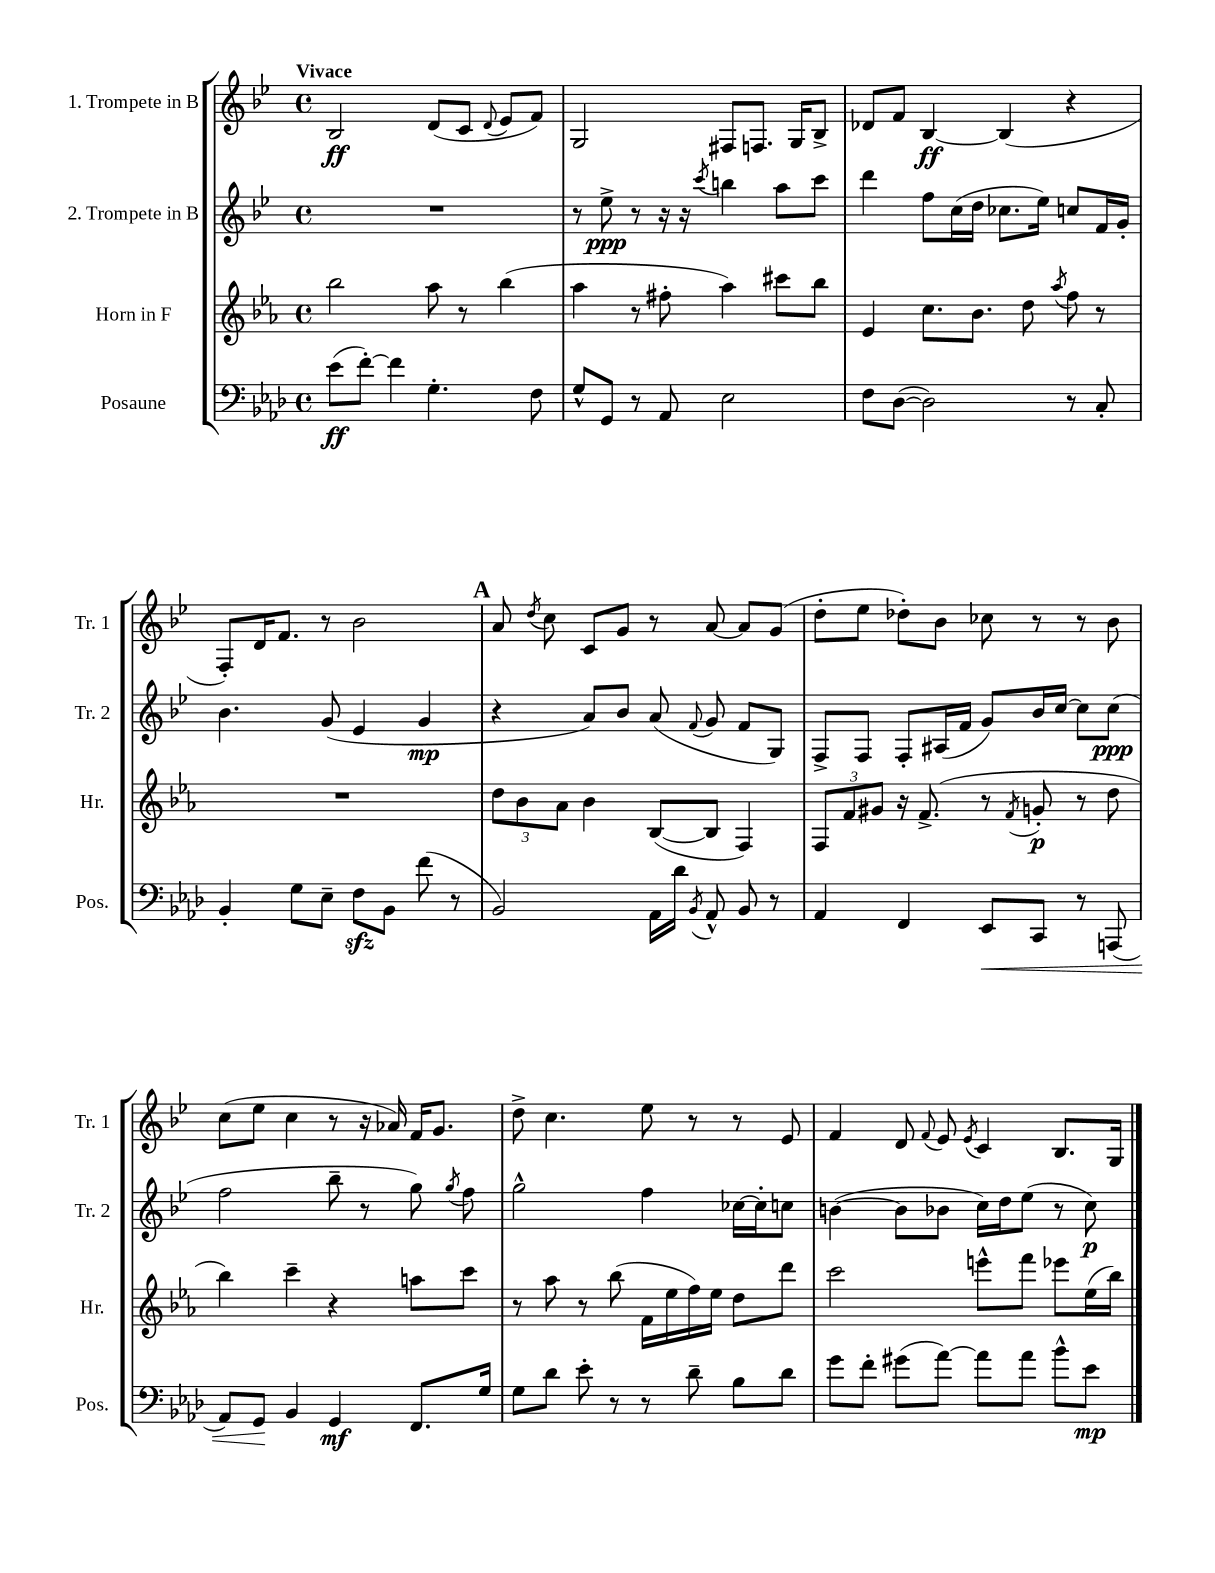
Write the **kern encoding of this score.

**kern	**dynam	**kern	**dynam	**kern	**dynam	**kern	**dynam
*part4	*part4	*part3	*part3	*part2	*part2	*part1	*part1
*staff4	*staff4	*staff3	*staff3	*staff2	*staff2	*staff1	*staff1
*I"Posaune	*	*I"Horn in F	*	*I"2. Trompete in B	*	*I"1. Trompete in B	*
*I'Pos.	*	*I'Hr.	*	*I'Tr. 2	*	*I'Tr. 1	*
*clefF4	*	*clefG2	*	*clefG2	*	*clefG2	*
*k[b-e-a-d-]	*	*k[b-e-a-]	*	*k[b-e-]	*	*k[b-e-]	*
*M4/4	*	*M4/4	*	*M4/4	*	*M4/4	*
*met(c)	*	*met(c)	*	*met(c)	*	*met(c)	*
=1	=1	=1	=1	=1	=1	=1	=1
!	!	!	!	!	!	!LO:TX:a:B:t=Vivace	!
(8e-\L	ff	2bb-\	.	1r	.	2B-/	ff
[8f'\J)	.	.	.	.	.	.	.
4f\]	.	.	.	.	.	.	.
4.G'\	.	8aa-\	.	.	.	(8d/L	.
.	.	8r	.	.	.	8c/J	.
.	.	.	.	.	.	8qqd/	.
.	.	(4bb-\	.	.	.	8e-/L	.
8F\	.	.	.	.	.	8f/J)	.
=2	=2	=2	=2	=2	=2	=2	=2
8G^^/L	.	4aa-\	.	8r	.	2G/	.
8GG/J	.	.	.	8ee-^\	ppp	.	.
8r	.	8r	.	8r	.	.	.
8AA-/	.	8ff#X'\	.	16r	.	.	.
.	.	.	.	16r	.	.	.
.	.	.	.	8qccc/	.	.	.
2E-\	.	4aa-\)	.	4bbn\	.	8F#X/L	.
.	.	.	.	.	.	8.Fn/J	.
.	.	8ccc#X\L	.	8aa\L	.	.	.
.	.	.	.	.	.	16G/KL	.
.	.	8bb-\J	.	8ccc\J	.	8B-^/J	.
=3	=3	=3	=3	=3	=3	=3	=3
8F\L	.	4e-/	.	4ddd\	.	8d-X/L	.
([8D-\J	.	.	.	.	.	8f/J	.
2D-\])	.	8.cc\L	.	8ff\L	.	[4B-/	ff
.	.	.	.	(16cc\L	.	.	.
.	.	8.b-\J	.	16dd\JJ	.	.	.
.	.	.	.	8.cc-X\L	.	(4B-/]	.
.	.	8dd\	.	.	.	.	.
.	.	.	.	16ee-\Jk)	.	.	.
.	.	8qaa-/	.	.	.	.	.
8r	.	8ff\	.	8ccn/L	.	4r	.
8C'/	.	8r	.	16f/L	.	.	.
.	.	.	.	16g'/JJ	.	.	.
!!LO:LB:g=z
=4	=4	=4	=4	=4	=4	=4	=4
4BB-'/	.	1r	.	4.b-\	.	8F'/L)	.
.	.	.	.	.	.	16d/K	.
.	.	.	.	.	.	8.f/J	.
8G\L	.	.	.	.	.	.	.
8E-~\J	.	.	.	(8g/	.	8r	.
8Fzz\L	.	.	.	4e-/	.	2b-\	.
8BB-\J	.	.	.	.	.	.	.
(8f\	.	.	.	4g/	mp	.	.
8r	.	.	.	.	.	.	.
!!LO:REH:place=s1:t=A
=5	=5	=5	=5	=5	=5	=5	=5
2BB-/)	.	12dd\L	.	4r	.	8a/	.
.	.	12b-\	.	.	.	.	.
.	.	.	.	.	.	8qdd/	.
.	.	.	.	.	.	8cc\	.
.	.	12a-\J	.	.	.	.	.
.	.	4b-\	.	8a/L)	.	8c/L	.
.	.	.	.	8b-/J	.	8g/J	.
16AA-\LL	.	([8B-/L	.	(8a/	.	8r	.
16d-\JJ	.	.	.	.	.	.	.
8qBB-/	.	.	.	8qqf/	.	.	.
8AA-^^/	.	8B-/J]	.	8g/	.	[8a/	.
8BB-/	.	4F/)	.	8f/L	.	8a/L]	.
8r	.	.	.	8G/J)	.	(8g/J	.
=6	=6	=6	=6	=6	=6	=6	=6
4AA-/	.	12F/L	.	8F^/L	.	8dd'\L	.
.	.	12f/	.	.	.	.	.
.	.	.	.	8F/J	.	8ee-\J	.
.	.	12g#X/J	.	.	.	.	.
4FF/	.	16r	.	8F'/L	.	8dd-X'\L)	.
.	.	(8.f^/	.	.	.	.	.
.	.	.	.	(16A#X/L	.	8b-\J	.
.	.	.	.	16f/JJ	.	.	.
!	!LO:HP:b	!	!	!	!	!	!
8EE-/L	<	8r	.	8g/L)	.	8cc-X\	.
.	.	8qf/	.	.	.	.	.
8CC/J	.	8gn'/	p	16b-/L	.	8r	.
.	.	.	.	[16cc/JJ	.	.	.
8r	.	8r	.	8cc\L]	.	8r	.
(8AAAn/	.	8dd\	.	(8cc\J	ppp	8b-\	.
!!LO:LB:g=z
=7	=7	=7	=7	=7	=7	=7	=7
8AA-/L)	.	4bb-\)	.	2ff\	.	(8cc\L	.
8GG/J	.	.	.	.	.	8ee-\J	.
4BB-/	[	4ccc~\	.	.	.	4cc\	.
4GG/	mf	4r	.	8bb-~\	.	8r	.
.	.	.	.	8r	.	16r	.
.	.	.	.	.	.	16a-X/)	.
8.FF/L	.	8aan\L	.	8gg\)	.	16f/KL	.
.	.	.	.	.	.	8.g/J	.
.	.	.	.	8qgg/	.	.	.
.	.	8ccc\J	.	8ff\	.	.	.
16G/Jk	.	.	.	.	.	.	.
=8	=8	=8	=8	=8	=8	=8	=8
8G\L	.	8r	.	2gg^^\	.	8dd^\	.
8d-\J	.	8aa-\	.	.	.	4.cc\	.
8e-'\	.	8r	.	.	.	.	.
8r	.	(8bb-\	.	.	.	.	.
8r	.	16f\LL	.	4ff\	.	8ee-\	.
.	.	16ee-\	.	.	.	.	.
8d-~\	.	16ff\)	.	.	.	8r	.
.	.	16ee-\JJ	.	.	.	.	.
8B-\L	.	8dd\L	.	[16cc-X\LL	.	8r	.
.	.	.	.	16cc-'\J]	.	.	.
8d-\J	.	8ddd\J	.	8ccn\J	.	8e-/	.
=9	=9	=9	=9	=9	=9	=9	=9
8g\L	.	2ccc\	.	([4bn\	.	4f/	.
8f'\J	.	.	.	.	.	.	.
(8g#X\L	.	.	.	8b\L]	.	8d/	.
.	.	.	.	.	.	8qqf/	.
[8a-\J)	.	.	.	8b-X\J	.	8e-/	.
.	.	.	.	.	.	8qe-/	.
8a-\L]	.	8eeen^^\L	.	16cc\LL)	.	4c/	.
.	.	.	.	16dd\J	.	.	.
8a-\J	.	8fff\J	.	(8ee-\J	.	.	.
8b-^^\L	.	8eee-X\L	.	8r	.	8.B-/L	.
8e-\J	mp	(16ee-\L	.	8cc\)	p	.	.
.	.	16bb-\JJ)	.	.	.	16G/Jk	.
==	==	==	==	==	==	==	==
*-	*-	*-	*-	*-	*-	*-	*-
